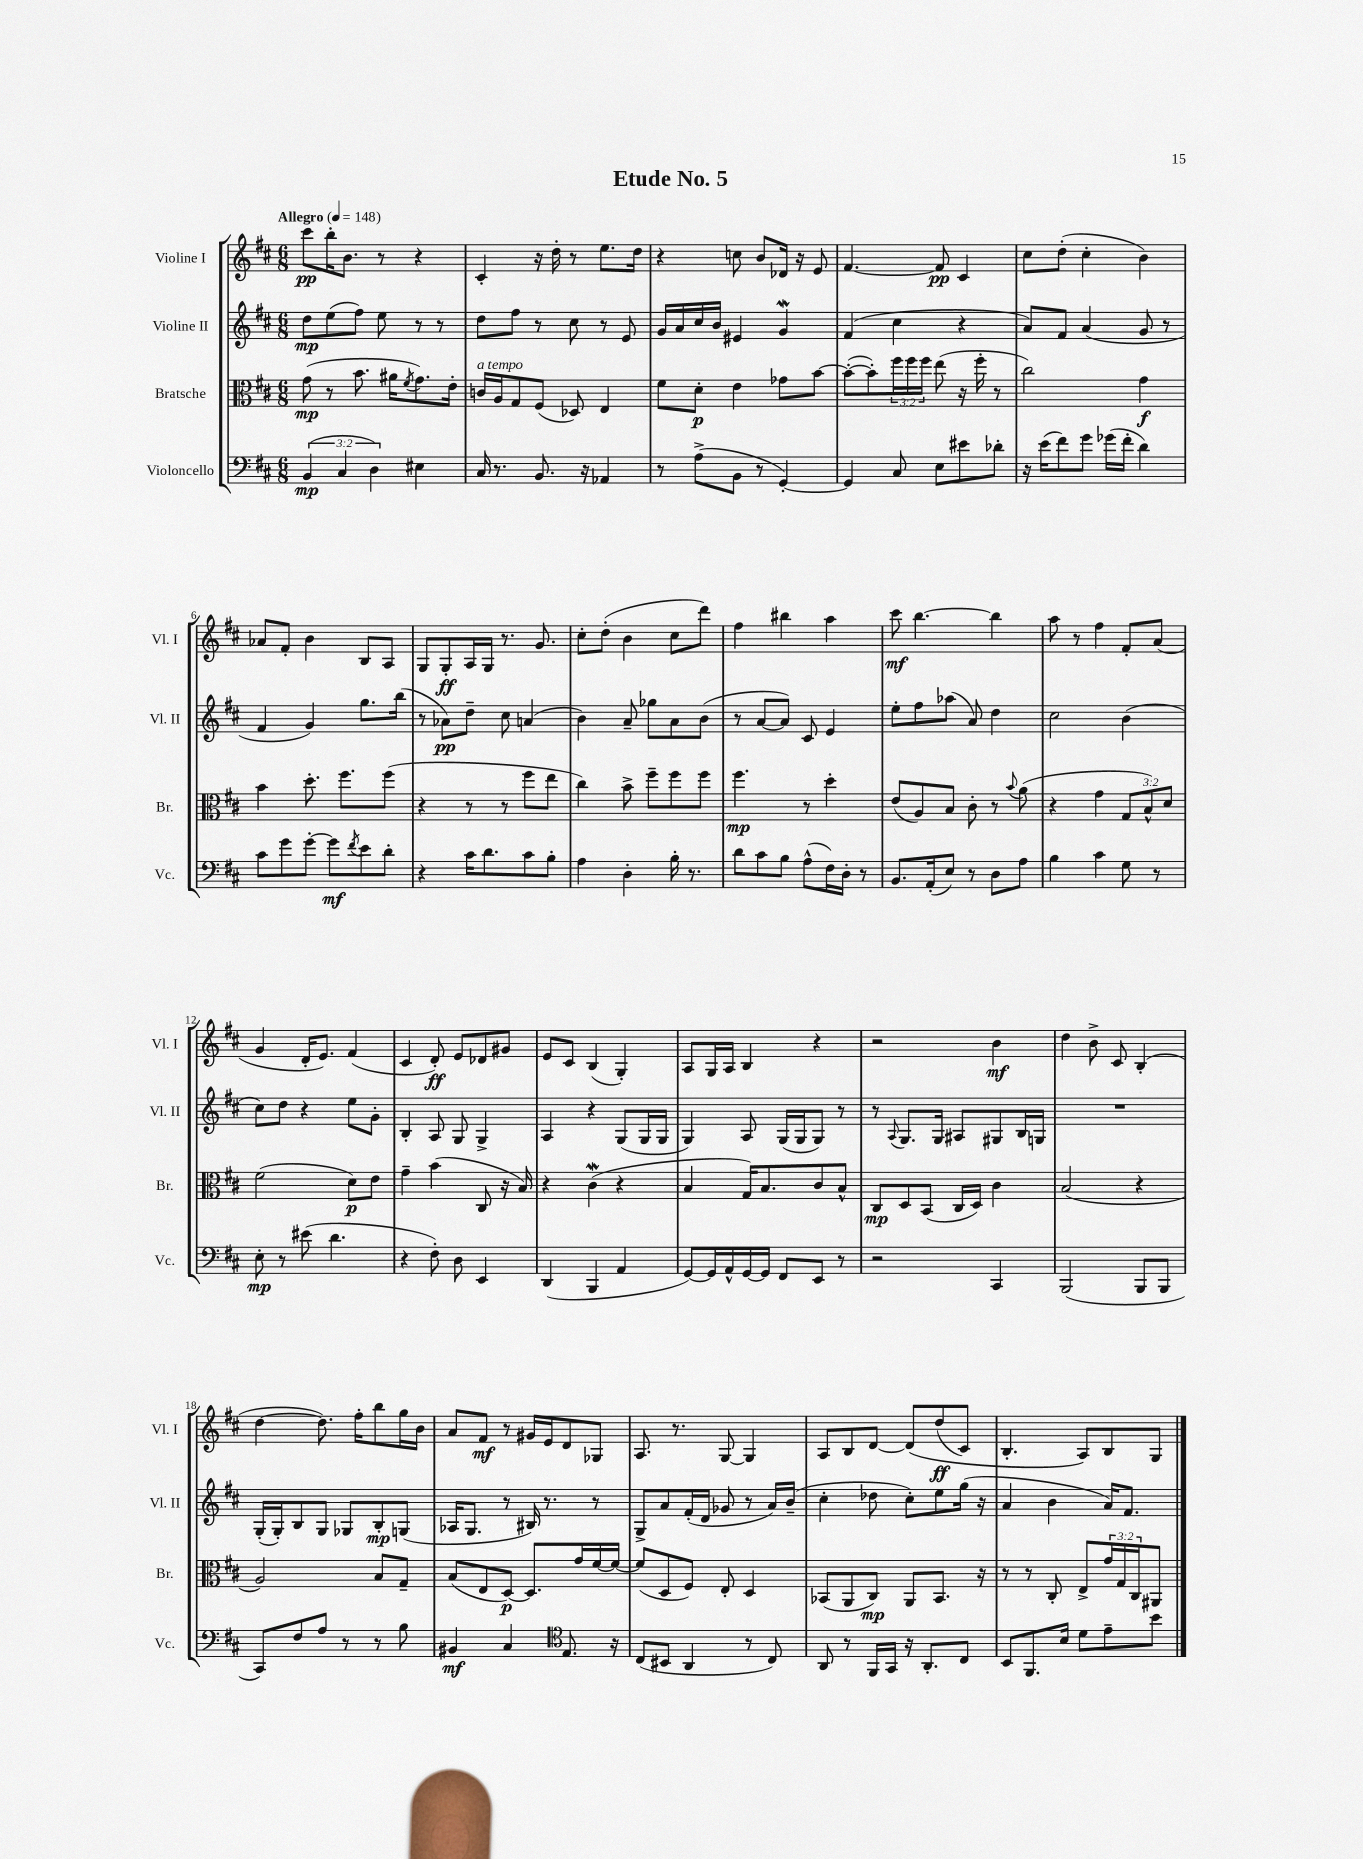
\header { title = "Etude No. 5" }
<<
\new StaffGroup <<
\new Staff = "s0" \with { instrumentName = "Violine I" shortInstrumentName = "Vl. I" } {
    \clef treble \key d \major \numericTimeSignature \time 6/8 \tempo "Allegro" 4 = 148
    cis'''8\pp b''16-. b'8. r8 r4 |
    cis'4-. r16 d''16-. r8 e''8. d''16 |
    r4 c''8 b'8 des'16 r16 e'8 |
    fis'4.~ fis'8\pp cis'4 |
    cis''8 d''8-.( cis''4-. b'4) |
    aes'8 fis'8-. b'4 b8 a8 |
    g8 g8-.\ff a16 g16 r8. g'8. |
    cis''8-. d''8-.( b'4 cis''8 d'''8) |
    fis''4 bis''4 a''4 |
    cis'''8\mf b''4.~ b''4 |
    a''8 r8 fis''4 fis'8-. a'8( |
    g'4 d'16-. e'8.) fis'4( |
    cis'4 d'8-.\ff) e'8 des'8 gis'8 |
    e'8 cis'8 b4( g4-.) |
    a8 g16 a16 b4 r4 |
    r2 b'4\mf |
    d''4 b'8-> cis'8 b4-.( |
    d''4~ d''8.) fis''16-. b''8 g''16 b'16 |
    a'8 fis'8\mf r8 gis'16 e'16 d'8 ges8 |
    a8. r8. g8~ g4 |
    a8 b8 d'8~ d'8\( d''8\ff( cis'8) |
    b4.-. a8\) b8 g8 \bar "|." |
}
\new Staff = "s1" \with { instrumentName = "Violine II" shortInstrumentName = "Vl. II" } {
    \clef treble \key d \major \numericTimeSignature \time 6/8
    d''8\mp e''8( fis''8) e''8 r8 r8 |
    d''8 fis''8 r8 cis''8 r8 e'8 |
    g'16 a'16 cis''16 b'16 eis'4 g'4\mordent |
    fis'4( cis''4 r4 |
    a'8) fis'8 a'4( g'8 r8 |
    fis'4 g'4) g''8. b''16( |
    r8 aes'8\pp) d''8-- cis''8 a'4( |
    b'4) a'8-- ges''8 a'8 b'8( |
    r8 a'8~ a'8) cis'8 e'4 |
    e''8-. fis''8 aes''8( a'8) d''4 |
    cis''2 b'4( |
    cis''8) d''8 r4 e''8 g'8-. |
    b4-. a8 g8 g4-> |
    a4 r4 g8( g16 g16 |
    g4) a8 g16( g16 g8) r8 |
    r8 \appoggiatura { a8 } g8. g16 ais8 gis8 b16 g16 |
    R2. |
    g16-.( g16-.) b8 g8 ges8 b8-.\mp g8( |
    aes16 g8. r8 bis16) r8. r8 |
    g8-> a'8 fis'16-.( d'16 ges'8 r8 a'16) b'16--( |
    cis''4-. des''8 cis''8-.) e''8 g''16( r16 |
    a'4 b'4 a'16) fis'8. \bar "|." |
}
\new Staff = "s2" \with { instrumentName = "Bratsche" shortInstrumentName = "Br." } {
    \clef alto \key d \major \numericTimeSignature \time 6/8 \override Staff.TupletNumber.text = #tuplet-number::calc-fraction-text
    g'8\mp( r8 b'8. ais'16 \acciaccatura { fis'8 } g'8.) e'16-. |
    c'16^\markup { \italic "a tempo" } a16 g8 fis8( des8) e4 |
    fis'8 d'8-.\p e'4 ges'8 b'8~ |
    b'8~-.( b'8-.) \tuplet 3/2 { fis''16 fis''16 fis''16 } e''8( r16 fis''16-. r8 |
    cis''2) g'4\f |
    b'4 d''8.-. fis''8. fis''8( |
    r4 r8 r8 fis''8 e''8 |
    cis''4) b'8-> fis''8-- fis''8 fis''8 |
    fis''4.\mp r8 d''4-. |
    e'8( a8) b8 cis'8-. r8 \appoggiatura { b'8 } a'8( |
    r4 g'4 \tuplet 3/2 { g8 b8-^) d'8 } |
    fis'2( d'8\p) e'8 |
    g'4-- b'4( cis8 r16 b16) |
    r4 cis'4\mordent( r4 |
    b4 g16) b8. cis'8 b8-^ |
    cis8\mp d8 b,8( cis16 d16) cis'4 |
    b2( r4 |
    a2) b8 g8-- |
    b8( e8 d8~\p) d8. g'16 fis'16~ fis'16~ |
    fis'8( d8 fis8) e8-. d4 |
    bes,8( a,8 cis8\mp) a,8 bes,8. r16 |
    r8 r8 cis8-. e8-> \tuplet 3/2 { g'16 g16 cis16 } ais,8 \bar "|." |
}
\new Staff = "s3" \with { instrumentName = "Violoncello" shortInstrumentName = "Vc." } {
    \clef bass \key d \major \numericTimeSignature \time 6/8 \override Staff.TupletNumber.text = #tuplet-number::calc-fraction-text
    \tuplet 3/2 { b,4\mp( cis4 d4) } eis4 |
    cis16 r8. b,8. r16 aes,4 |
    r8 a8->( b,8 r8 g,4~-.) |
    g,4 cis8 e8 eis'8 des'8-. |
    r16 e'16( fis'8) g'8 ges'16( fis'16-. d'4) |
    cis'8 g'8 g'8~-. g'8\mf \acciaccatura { fis'8 } e'8 d'8-. |
    r4 cis'16 d'8. cis'8 b8-. |
    a4 d4-. b16-. r8. |
    d'8 cis'8 b8 a8-^( fis16) d16-. r8 |
    b,8. a,16-.( e8) r8 d8 a8 |
    b4 cis'4 g8 r8 |
    e8-.\mp r8 eis'8( d'4. |
    r4 fis8-.) d8 e,4 |
    d,4( b,,4 a,4 |
    g,8~) g,16 a,16-^ g,16~ g,16 fis,8 e,8 r8 |
    r2 cis,4 |
    b,,2( b,,8 b,,8 |
    cis,8) fis8 a8 r8 r8 b8 |
    bis,4\mf cis4 \clef tenor e8. r16 |
    cis8( bis,8 a,4 r8 cis8) |
    a,8 r8 fis,16 g,16 r16 a,8.-. cis8 |
    b,8 fis,8. b16 d'8 e'8-- b'8 \bar "|." |
}
>>
>>
